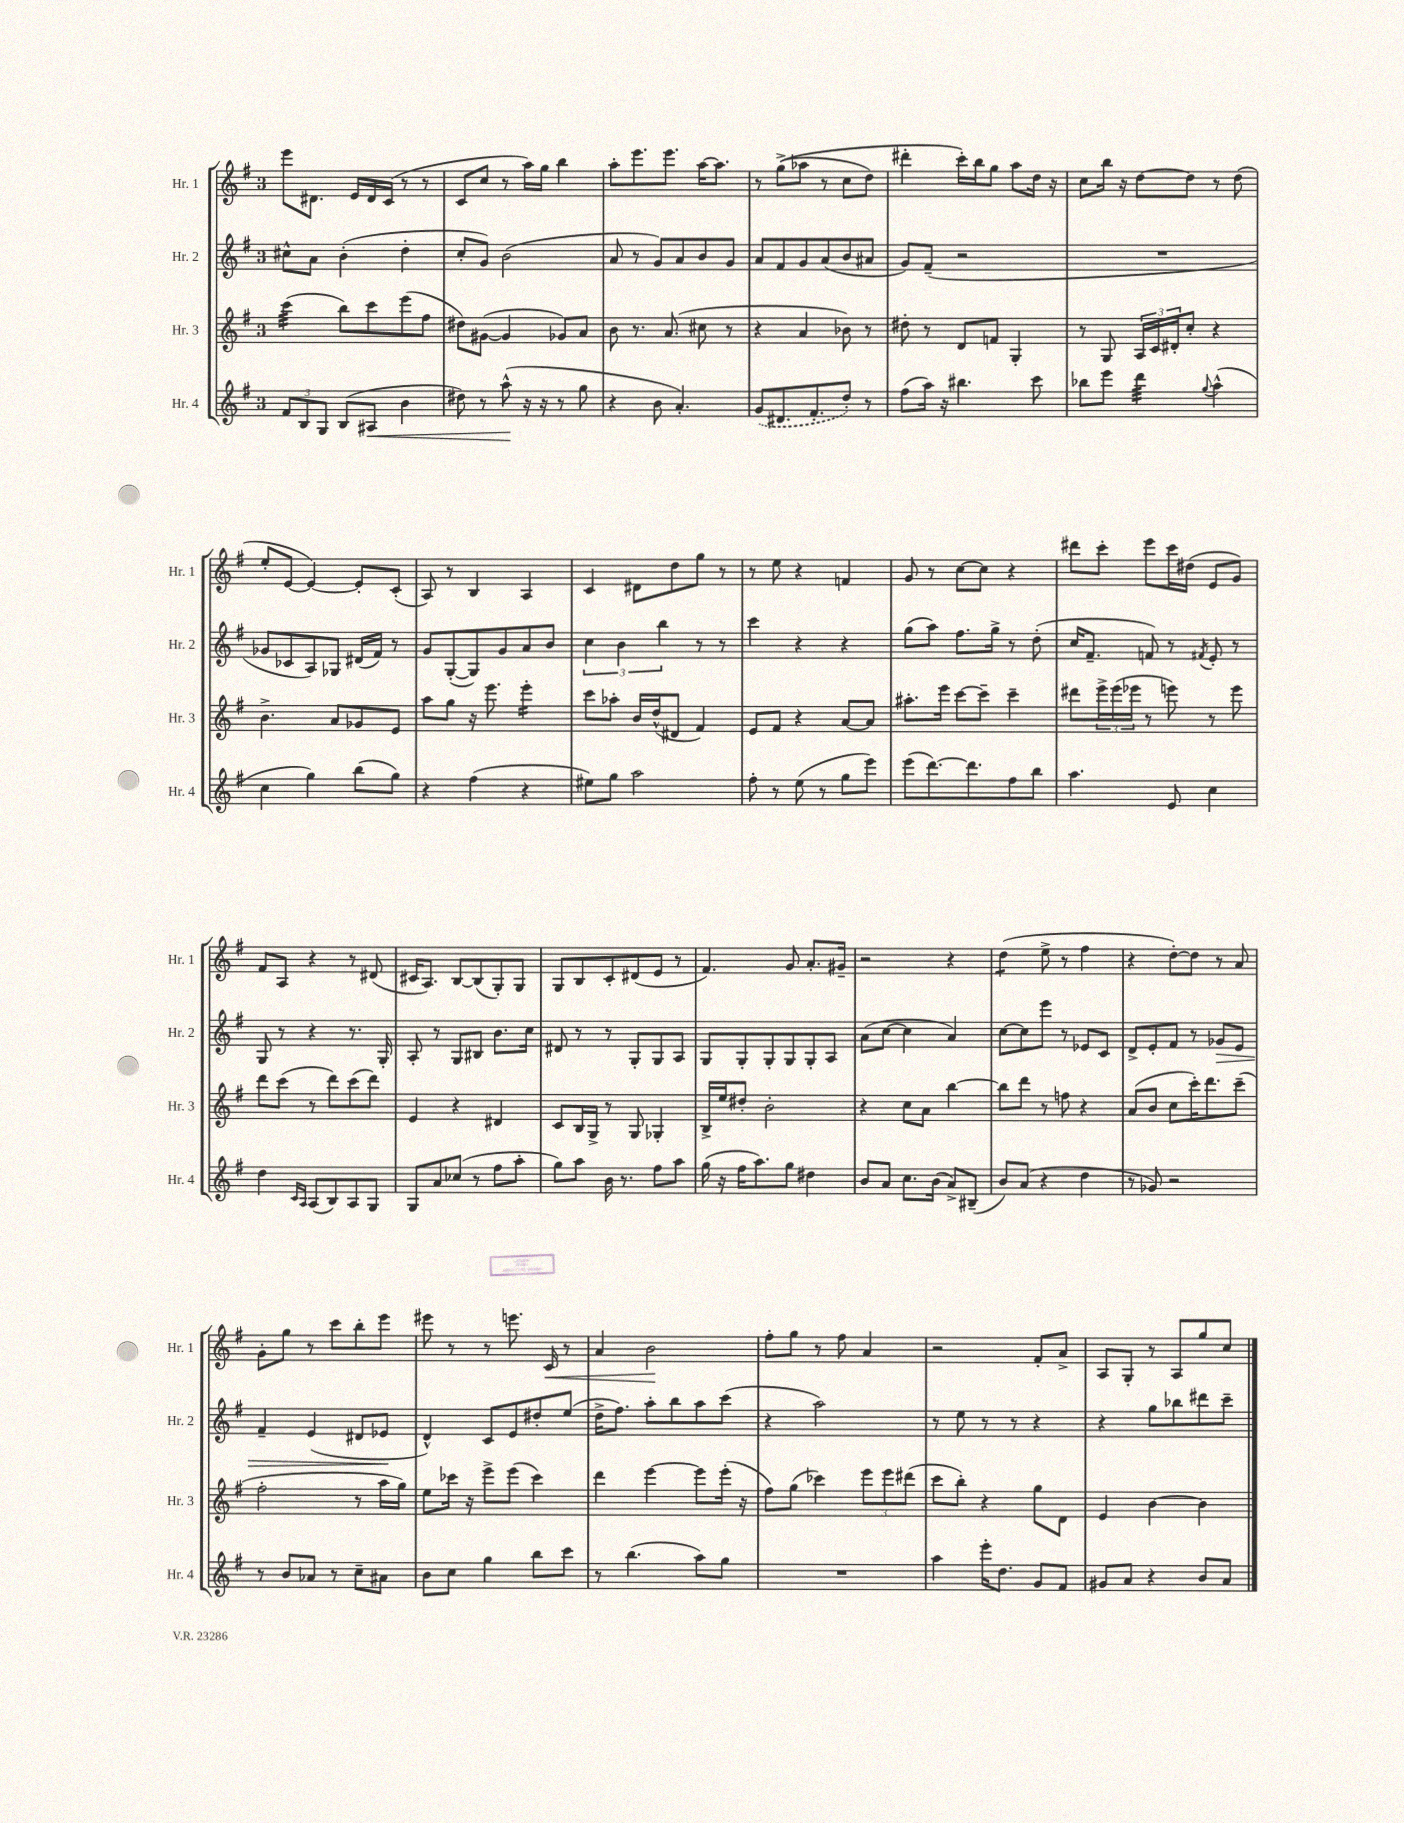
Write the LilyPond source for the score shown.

<<
\new StaffGroup <<
\new Staff = "s0" \with { instrumentName = "Hr. 1" shortInstrumentName = "Hr. 1" } {
    \clef treble \key g \major \once \override Staff.TimeSignature.style = #'single-digit \time 3/4
    e'''8 dis'8. e'16 dis'16 c'16( r8 r8 |
    c'8 c''8 r8 a''16) g''16 b''4 |
    a''8-. e'''8. e'''8. a''16~ a''8. |
    r8 g''8->(\( aes''8 r8 c''8 d''8) |
    dis'''4-. c'''16-.\) b''16 g''8 a''8 d''16 r16 |
    c''8 b''16 r16 d''8~ d''8 r8 d''8( |
    e''8-. e'8~ e'4~) e'8-. c'8-.( |
    a8) r8 b4 a4 |
    c'4 dis'8 d''8 g''8 r8 |
    r8 e''8 r4 f'4 |
    g'8 r8 c''8~ c''8 r4 |
    dis'''8 c'''8-. e'''8 c'''16 dis''16( e'8 g'8) |
    fis'8 a8 r4 r8 dis'8( |
    cis'16 a8.) b8~ b8( g8-.) g8 |
    g8 b8 c'8-. dis'8( e'8 r8 |
    fis'4.) g'8 a'8.-. gis'16-- |
    r2 r4 |
    d''4:8( e''8-> r8 fis''4 |
    r4 d''8~-.) d''8 r8 a'8 |
    g'8-. g''8 r8 c'''8 b''8-. e'''8 |
    eis'''8 r8 r8 e'''8. c'16\< r8 |
    a'4 b'2\! |
    fis''8-. g''8 r8 fis''8 a'4 |
    r2 fis'8-. a'8-> |
    a8 g8-. r8 a8 g''8 c''8 \bar "|." |
}
\new Staff = "s1" \with { instrumentName = "Hr. 2" shortInstrumentName = "Hr. 2" } {
    \clef treble \key g \major \once \override Staff.TimeSignature.style = #'single-digit \time 3/4
    cis''8-^ a'8 b'4-.( d''4-. |
    c''8-. g'8) b'2( |
    a'8 r8 g'8) a'8 b'8 g'8 |
    a'8 fis'8 g'8 a'8( b'8 ais'8 |
    g'8) fis'8--( r2 |
    R2. |
    ges'8 ces'8 a8) ges8 dis'16( fis'16) r8 |
    g'8 g8~-.( g8) g'8 a'8 b'8 |
    \tuplet 3/2 { c''4 b'4 b''4 } r8 r8 |
    c'''4 r4 r4 |
    g''8( a''8) fis''8. g''16-> r8 d''8-.( |
    c''16 fis'8.-- f'8) r8 \acciaccatura { fis'8 } e'8-. r8 |
    g8 r8 r4 r8. g16-. |
    a8-. r8 g8 bis8 b'8. c''16 |
    dis'8 r8 r8 g8-. g8 a8 |
    g8 g8-. g8-. g8 g8-. a8 |
    a'8( c''8~ c''4 a'4) |
    c''8~ c''8 e'''8 r8 ees'8 c'8 |
    d'8-> e'8-. fis'8 r8 ges'8\> e'8 |
    fis'4-- e'4( dis'8 ees'8\! |
    d'4-^) c'8 e'8 dis''8-. e''8( |
    d''16-> fis''8.) a''8-. b''8 a''8 c'''8( |
    r4 a''2) |
    r8 e''8 r8 r8 r4 |
    r4 g''8 bes''8 dis'''8 c'''8-- \bar "|." |
}
\new Staff = "s2" \with { instrumentName = "Hr. 3" shortInstrumentName = "Hr. 3" } {
    \clef treble \key g \major \once \override Staff.TimeSignature.style = #'single-digit \time 3/4
    c'''4:32( b''8) c'''8 e'''8( fis''8 |
    dis''8) gis'8~( gis'4 ges'8) a'8 |
    b'8 r8. a'8.( cis''8 r8 |
    r4 a'4 bes'8) r8 |
    dis''8-. r8 d'8 f'8 g4-. |
    r8 g8 \tuplet 3/2 { a16 c'16 dis'16-. } c''8-. r4 |
    b'4.-> a'8 ges'8 e'8 |
    a''8 g''8 r16 e'''8. e'''4:16-. |
    c'''8 aes''8-. b'16 d''16-^( dis'8 fis'4) |
    e'8 fis'8 r4 a'8~ a'8 |
    ais''8.-. e'''16 c'''8~ c'''8-- c'''4-- |
    dis'''8 \tuplet 3/2 { e'''16-> e'''16( ees'''16 } r8 e'''8) r8 e'''8 |
    d'''8 c'''8( r8 d'''8) c'''8( d'''8) |
    e'4 r4 dis'4 |
    c'8 b16 g16-> r8 g8 ges4-. |
    b16-> e''16 dis''8-. b'2-. |
    r4 c''8 a'8 b''4~ |
    b''8 d'''8 r8 f''8 r4 |
    a'8( b'8 c''8 c'''16-.) d'''8. c'''8--( |
    fis''2-. r8 a''16 g''16) |
    e''8 ces'''16 r16 e'''8-> e'''8( ces'''4) |
    d'''4 e'''4~ e'''8 e'''16-.( r16 |
    fis''8) g''8( ces'''4) \tuplet 3/2 { e'''8 e'''8 dis'''8( } |
    c'''8 b''8-.) r4 g''8 d'8 |
    e'4 b'4~ b'4 \bar "|." |
}
\new Staff = "s3" \with { instrumentName = "Hr. 4" shortInstrumentName = "Hr. 4" } {
    \clef treble \key g \major \once \override Staff.TimeSignature.style = #'single-digit \time 3/4
    \tuplet 3/2 { fis'8 b8 g8 } b8( ais8\< b'4 |
    dis''8) r8 a''8-^\!( r16 r16 r8 g''8 |
    r4 b'8 a'4.-.) |
    \once \slurDashed g'8( dis'8. fis'8.-. d''8-.) r8 |
    fis''8( a''16) r16 bis''4. c'''8 |
    bes''8 e'''8 d'''4:32 \appoggiatura { g''8 } a''4-^( |
    c''4 g''4) b''8( g''8) |
    r4 fis''4( r4 |
    eis''8) g''8 a''2 |
    fis''8-. r8 e''8( r8 g''8 e'''8) |
    e'''8( d'''8.~) d'''8. fis''8 b''8 |
    a''4. e'8 c''4 |
    d''4 \grace { c'16 a16 } a8( b8) a8 g8 |
    g8 a'8 ces''8( r8 fis''8 a''8-. |
    g''8) a''8 b'16 r8. fis''8 a''8 |
    g''16( r16 fis''16 a''8.) g''8 dis''4 |
    b'8 a'8 c''8. b'16( a'8->) bis8--( |
    b'8) a'8( r4 d''4 |
    r8 ges'8) r2 |
    r8 b'8 aes'8 r8 c''8-- ais'8 |
    b'8 c''8 g''4 b''8 c'''8 |
    r8 b''4.( a''8) g''8 |
    R2. |
    a''4 e'''16-. d''8. g'8 fis'8 |
    gis'8 a'8 r4 b'8 a'8 \bar "|." |
}
>>
>>
\layout { \context { \Score \remove "Bar_number_engraver" } }
